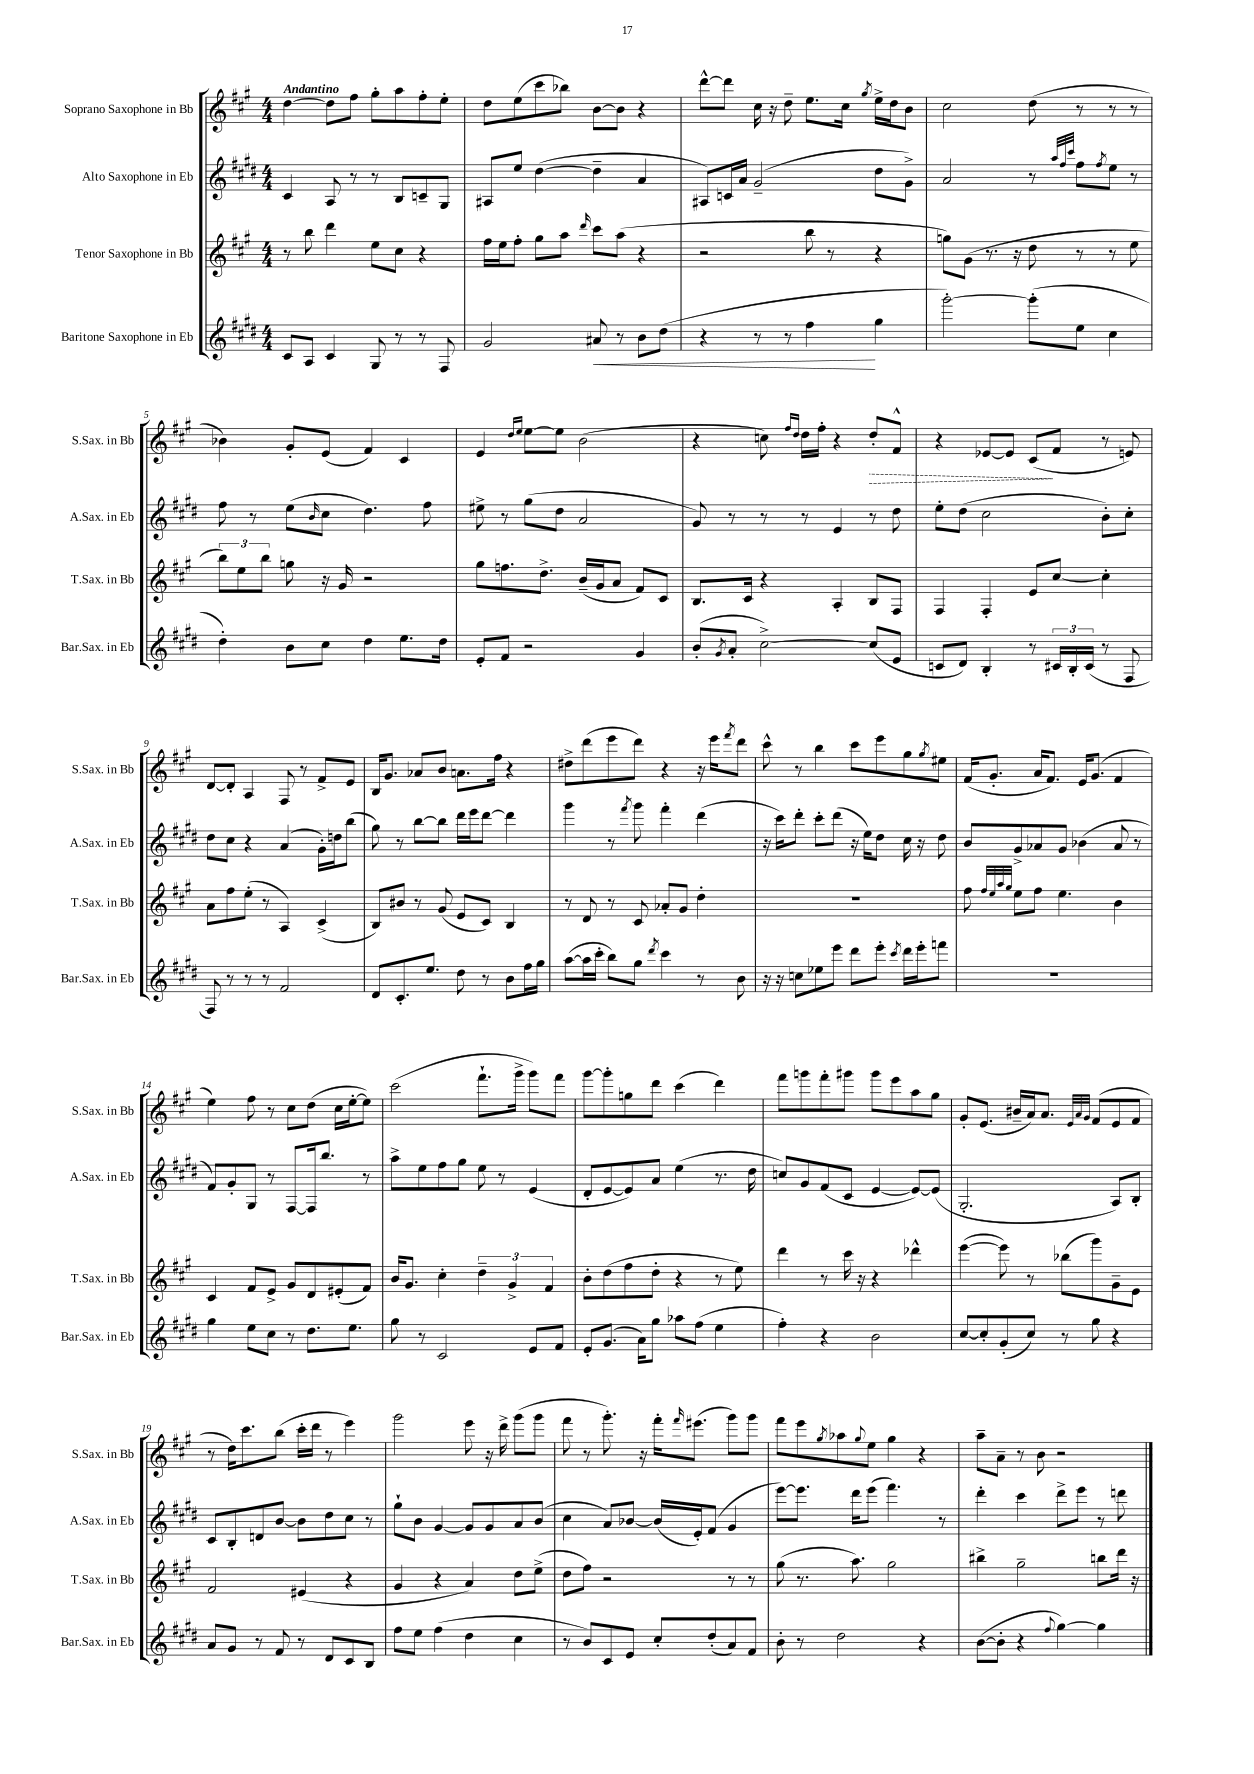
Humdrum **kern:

**kern	**kern	**kern	**kern
*staff4	*staff3	*staff2	*staff1
*clefG2	*clefG2	*clefG2	*clefG2
*k[f#c#g#d#]	*k[f#c#g#]	*k[f#c#g#d#]	*k[f#c#g#]
*M4/4	*M4/4	*M4/4	*M4/4
8c#	8r	4c#	[4dd
8A	8bb	.	.
4c#	4ddd	8A	8dd]
.	.	8r	8ff#
8G#	8ee	8r	8gg#'
8r	8cc#	8B	8aa
8r	4r	8c~	8ff#'
8F#	.	8G#	8ee'
=	=	=	=
2g#	16ff#	8A#	8dd
.	16ee	.	.
.	8ff#'	8ee	(8ee
.	8gg#	([4dd#	8ccc#
.	8aa	.	8bb-)
.	16qqddd	.	.
8a#	8ccc#	4dd#~]	[8b
8r	(8aa	.	8b]
8b	4r	4a	4r
(8dd#	.	.	.
=	=	=	=
4r	2r	8A#)	[8ddd^^
.	.	16c	8ddd]
.	.	16a	.
8r	.	(2g#~	16cc#
.	.	.	16r
8r	.	.	8dd~
4ff#	8bb	.	8.ee
.	8r	.	.
.	.	.	16cc#
.	.	.	8qgg#
4gg#	4r	8dd#	16ee^
.	.	.	16dd
.	.	8g#^)	8b
=	=	=	=
[2ggg#')	8gg)	2a	2cc#
.	(8g#	.	.
.	8.r	.	.
.	16r	.	.
(8ggg#']	8dd	8r	(8dd
.	.	32qqaa	.
.	.	32qqff#	.
.	.	32qqccc#	.
8ee	8r	8ff#	8r
.	.	8qff#	.
4cc#	8r	8ee	8r
.	8ee	8r	8r
=	=	=	=
4dd#')	12bb)	8ff#	4b-)
.	12ee	.	.
.	.	8r	.
.	12bb	.	.
8b	8gg	(8ee	8g#'
.	.	16qqb	.
8cc#	16r	8cc#	(8e
.	16g#	.	.
4dd#	2r	4.dd#)	4f#)
8.ee	.	.	4c#
.	.	8ff#	.
16dd#	.	.	.
=	=	=	=
8e'	8gg#	8ee#^	4e
8f#	8.ff	8r	.
.	.	.	16qqdd
.	.	.	16qqee
2r	.	(8gg#	[8ee
.	8.dd^	.	.
.	.	8dd#	8ee]
.	(16b~	2a	(2b
.	16g#	.	.
.	8a	.	.
4g#	8f#)	.	.
.	8c#	.	.
=	=	=	=
(8b'	8.B	8g#)	4r
8qg#	.	.	.
8a'	.	8r	.
.	16c#	.	.
[2cc#^)	4r	8r	8cc)
.	.	.	16qqff#
.	.	.	16qqdd
.	.	8r	16dd
.	.	.	16ff#'
.	4A'	4e	4r
(8cc#]	8B	8r	8dd'
8e	8F#	8dd#	8f#^^
=	=	=	=
8c	4F#	8ee'	4r
8d#)	.	(8dd#	.
4B'	4F#'	2cc#	[8e-
.	.	.	8e-]
8r	8e	.	(8c#
24c#	[8cc#	.	8f#
24B'	.	.	.
(24c#	.	.	.
8r	4cc#']	8b')	8r
8F#	.	8cc#'	8e)
=	=	=	=
8F#)	8a	8dd#	[8d
8r	8ff#	8cc#	8d']
8r	(8ee'	4r	4A
8r	8r	.	.
2f#	4A)	(4a	8F#
.	.	.	8r
.	(4c#^	16g#')	8f#^
.	.	16dd	.
.	.	(8bb	8e
=	=	=	=
8d#	8B)	8gg#)	16B
.	.	.	8.g#
8.c#'	8b#	8r	.
.	8r	[8bb	8a-
8.ee	.	.	.
.	(8g#	8bb]	8b
8dd#	8e	16ddd#	8.a
.	.	16eee	.
8r	8c#)	[8ddd#	.
.	.	.	16ff#
8b	4B	4ddd#]	4r
16ff#	.	.	.
16gg#	.	.	.
=	=	=	=
([8aa	8r	4ggg#	8dd#^
16aa]	8d	.	(8ddd
16ccc#'	.	.	.
8bb)	8r	8r	8eee
.	.	8qfff#	.
8gg#	8c#	8ggg#	8ddd)
8qddd#	.	.	.
4ccc#	8a-'	4fff#'	4r
.	8g#	.	.
8r	4dd'	(4ddd#	16r
.	.	.	16eee
.	.	.	8qfff#
8b	.	.	8ddd
=	=	=	=
16r	1r	16r	8ccc#^^
16r	.	16ccc#)	.
8cc	.	8ddd#'	8r
8ee-	.	8ccc#'	4bb
8eee	.	(8ddd#	.
8ddd#	.	16r	8ccc#
.	.	16ee)	.
8eee'	.	8dd#	8eee
8qccc#	.	.	.
16ddd#	.	16cc#	8gg#
16eee'	.	16r	.
.	.	.	8qgg#
8fff	.	8dd#	8ee#
=	=	=	=
1r	8ff#	8b	(16f#
.	.	.	8.g#'
.	32qqff#	.	.
.	32qqee	.	.
.	32qqaa	.	.
.	32qqgg#	.	.
.	8ee	8g#^	.
.	8ff#	8a-	16a
.	.	.	8.f#)
.	4.ee	8g#	.
.	.	(4b-	16e
.	.	.	(8.g#
.	4b	8a-	4f#
.	.	8r	.
=	=	=	=
4gg#	4c#	8f#)	4ee)
.	.	8g#'	.
8ee	8f#	8G#	8ff#
8cc#	8e^	8r	8r
8r	8g#	[8F#	8cc#
8.dd#	8d	16F#]	(8dd
.	.	8.bb	.
.	(8e#'	.	16cc#
8.ee	.	.	[16ee'
.	8f#)	8r	8ee])
=	=	=	=
8gg#	16b	8aa^	(2ccc#
.	8.g#	.	.
8r	.	8ee	.
2c#	4cc#'	8ff#	.
.	.	8gg#	.
.	6dd~	8ee	8.fff#`
.	.	8r	.
.	6g#^	.	.
.	.	.	16ggg#^
8e	.	(4e	8ggg#)
.	6f#	.	.
8f#	.	.	8fff#
=	=	=	=
8e'	8b'	8d#'	[8ggg#
(8.g#	(8dd	[8e	8ggg#']
.	8ff#	8e])	8gg
16a)	.	.	.
8gg#	8dd'	8a	8ddd
8aa-	4r	(4ee	(4ccc#
(8ff#	.	.	.
4ee	8r	8.r	4ddd)
.	8ee)	.	.
.	.	16dd#	.
=	=	=	=
4ff#')	4ddd	8cc)	8fff#
.	.	8g#	8ggg
4r	8r	(8f#	8fff#'
.	16ccc#	8c#	8ggg#
.	16r	.	.
2b	4r	[4e	8ggg#
.	.	.	8eee
.	4ddd-^^	8e_)	8aa
.	.	(8e]	8gg#
=	=	=	=
[8cc#	([4eee	2.G#'	8g#'
8cc#']	.	.	(8.e
(8g#'	8eee])	.	.
.	.	.	16b#~
8cc#)	8r	.	16a)
.	.	.	8.a
8r	(8bb-	.	.
.	.	.	32qqe
.	.	.	32qqa
.	.	.	32qqg#
8gg#	8ggg#)	.	(8f#
4r	8g#~	8A)	8e
.	8e	8B'	8f#
=	=	=	=
8a	2f#	8c#	8r
8g#	.	8B'	16dd)
.	.	.	8.ccc#
8r	.	8d	.
8f#	.	[8b	(8bb
8r	(4e#	8b]	16ccc#'
.	.	.	16ddd
8d#	.	8dd#	8r
8c#	4r	8cc#	4eee)
8B	.	8r	.
=	=	=	=
8ff#	4g#	8gg#`	2ggg#
8ee	.	8b	.
(4ff#	4r	[4g#	.
4dd#	4a)	8g#]	8eee
.	.	8g#	16r
.	.	.	16ddd^
4cc#	8dd	8a	(8ggg#
.	(8ee^	(8b	8ggg#
=	=	=	=
8r	8dd	4cc#	8fff#
8b)	8ff#)	.	8r
8c#	2r	8a)	8.ggg#')
8e	.	[8b-	.
.	.	.	16r
8cc#'	.	(16b-]	16fff#'
.	.	.	16qqfff#
.	.	16e')	(8.eee#
(8dd#'	.	(8f#	.
8a)	8r	4g#	8ggg#)
8f#	8r	.	8ggg#
=	=	=	=
8b'	(8gg#	[8eee)	8fff#
8r	8.r	8.eee]	8eee
.	.	.	8qgg#
2dd#	.	.	8aa-
.	8.aa)	16ddd#	.
.	.	.	8qqgg#
.	.	(8eee	8ee
.	2gg#	4.fff#)	4gg#
4r	.	.	4r
.	.	8r	.
=	=	=	=
([8b	4bb#^	4ddd#'	8aa~
8b']	.	.	8a~
4r	2gg#~	4ccc#	8r
.	.	.	8b
8qqff#	.	.	.
[4gg#)	.	8ddd#^	2r
.	.	8eee	.
4gg#]	8bb	8r	.
.	16ddd	8ddd	.
.	16r	.	.
==	==	==	==
*-	*-	*-	*-
